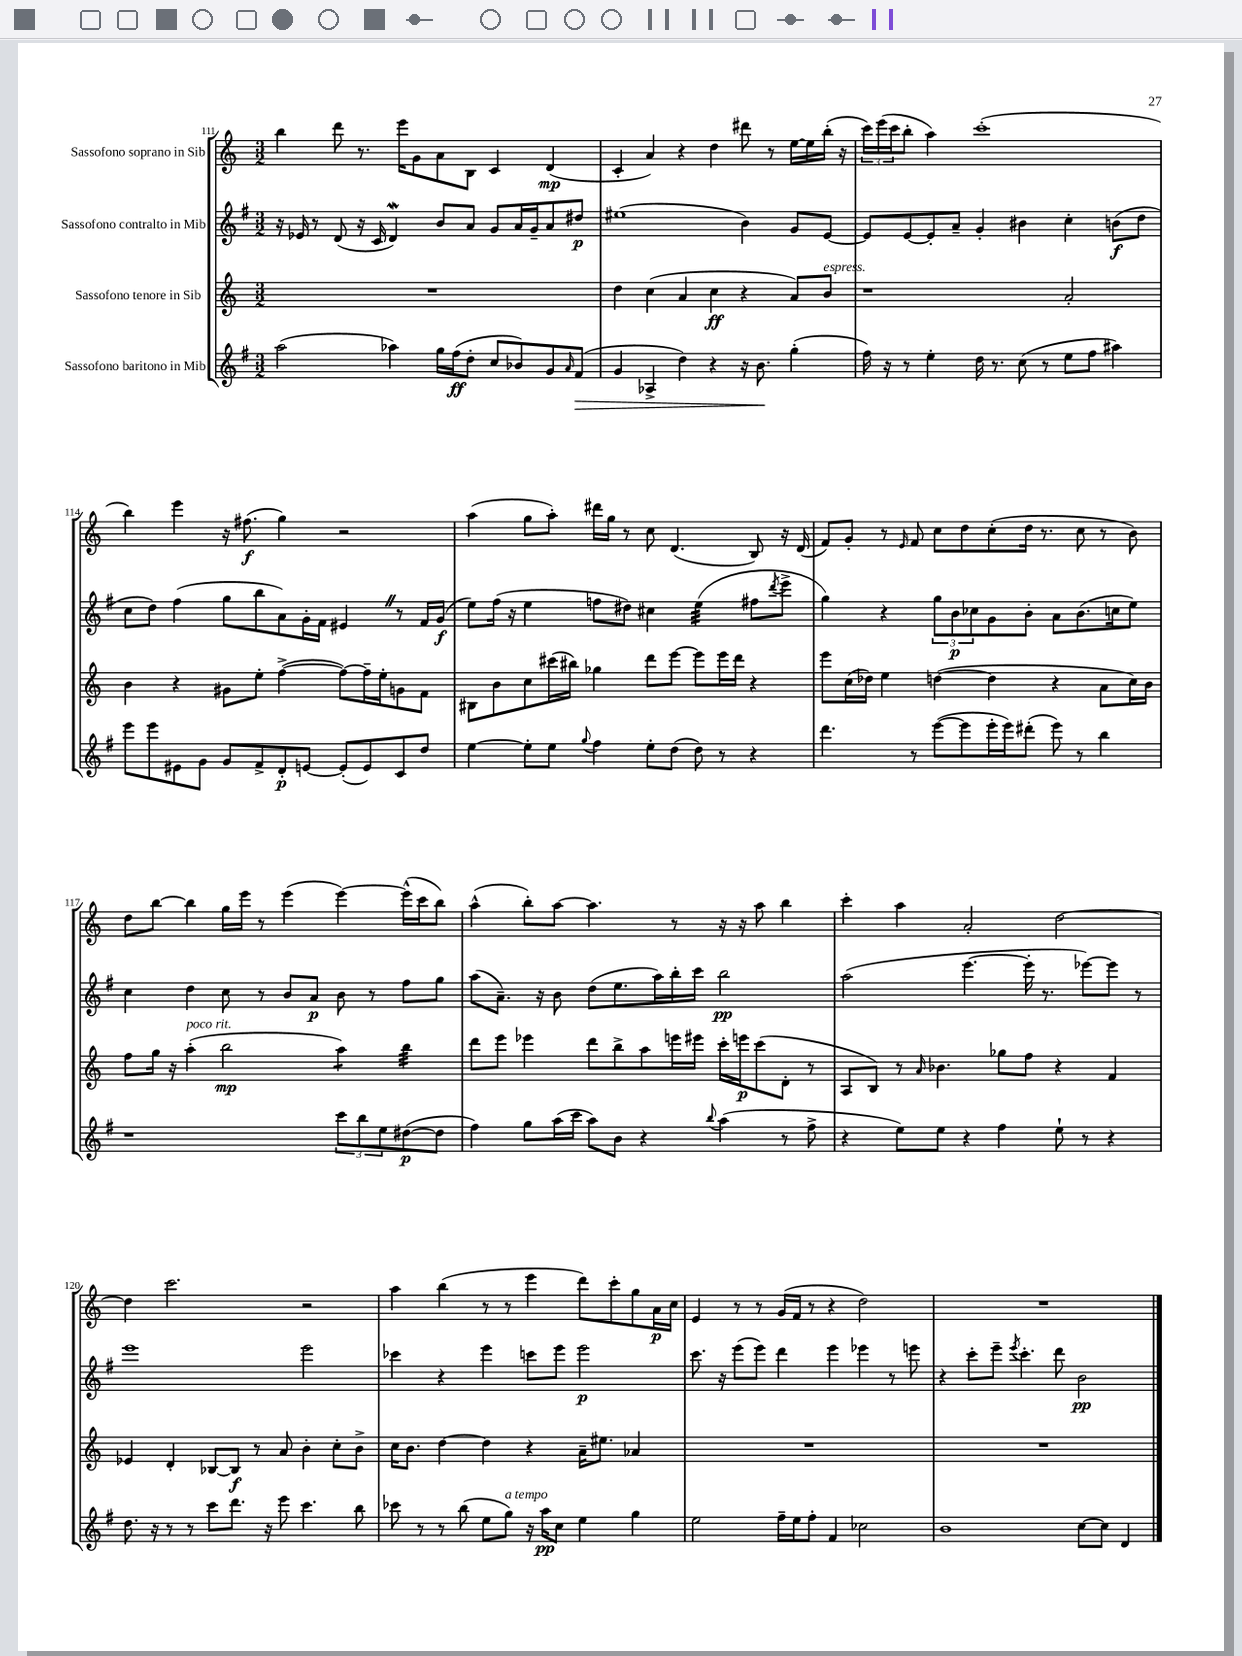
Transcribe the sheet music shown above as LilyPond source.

<<
\new StaffGroup <<
\new Staff = "s0" \with { instrumentName = "Sassofono soprano in Sib" } {
    \clef treble \key c \major \numericTimeSignature \time 3/2
    b''4 d'''8 r8. e'''16 g'8 a'8 b8 c'4 d'4\mp( |
    c'4-. a'4) r4 d''4 dis'''8 r8 e''16~ e''16 b''16-.( r16 |
    \tuplet 3/2 { c'''16) e'''16( c'''16 } b''8-. a''4) c'''1-.( |
    b''4) e'''4 r16 fis''8.\f( g''4) r2 |
    a''4( g''8 a''8-.) dis'''16 g''16 r8 c''8 d'4.( b8) r16 d'16( |
    f'8) g'8-. r8 \grace { e'16 } f'8 c''8 d''8 c''8-.( d''16 r8. c''8 r8 b'8) |
    d''8 b''8~ b''4 g''16 e'''16 r8 e'''4( e'''4~) e'''16-^( c'''16 b''8) |
    a''4-^( b''8-.) a''8~ a''4. r8 r16 r16 a''8 b''4 |
    c'''4-. a''4 a'2-. d''2~ |
    d''4 c'''2. r2 |
    a''4 b''4( r8 r8 e'''4 d'''8) c'''8-. g''8 a'16\p c''16 |
    e'4 r8 r8 g'16( f'16 r8 r4 d''2) |
    R1. \bar "|." |
}
\new Staff = "s1" \with { instrumentName = "Sassofono contralto in Mib" } {
    \clef treble \key g \major \numericTimeSignature \time 3/2
    r16 ees'16 r8 d'8( r16 c'16 d'4\mordent) b'8 a'8 g'8 a'16 g'16-- a'8 dis''8\p |
    eis''1( b'4) g'8 e'8~ |
    e'8 e'8~ e'8-. a'8-- g'4-. bis'4 c''4-. b'8\f( d''8 |
    c''8 d''8) fis''4( g''8 b''8 a'8) g'16-. fis'16 eis'4 \once \override BreathingSign.text = \markup { \musicglyph "scripts.caesura.straight" } \breathe r8 fis'16 g'16\f( |
    e''8) fis''16( r16 e''4 f''8 dis''8) cis''4 e''4:32( fis''8 \acciaccatura { d'''8 } e'''8-> |
    g''4) r4 \tuplet 3/2 { g''8 b'8\p ces''8 } g'8 b'8-. a'8 b'8.( c''16 e''8) |
    c''4 d''4 c''8 r8 b'8 a'8\p b'8 r8 fis''8 g''8 |
    a''8( a'8.--) r16 b'8 d''8( e''8. a''16) b''16-. c'''16 b''2\pp |
    a''2( e'''4.~ e'''16-. r8. ees'''8~) ees'''8 r8 |
    e'''1 e'''2 |
    ces'''4 r4 e'''4 c'''8 e'''8 e'''2\p |
    c'''8. r16 e'''8( e'''8) d'''4 e'''4 ees'''4 r8 e'''8 |
    r4 c'''8-. e'''8-- \acciaccatura { e'''8 } c'''4.-. d'''8 b'2\pp \bar "|." |
}
\new Staff = "s2" \with { instrumentName = "Sassofono tenore in Sib" } {
    \clef treble \key c \major \numericTimeSignature \time 3/2
    R1. |
    d''4 c''4( a'4 c''4\ff r4 a'8) b'8^\markup { \italic "espress." } |
    r1 a'2-. |
    b'4 r4 gis'8 e''8-. f''4~->( f''8~) f''16-- e''16-. g'8 f'8 |
    bis8 b'8 c''8 cis'''16( bis''16) ges''4 d'''8 e'''8~ e'''8 e'''16 d'''16 r4 |
    e'''8 c''16( des''16) e''4 d''4~( d''4 r4 a'8 c''16) b'16 |
    f''8 g''16 r16 a''4-.^\markup { \italic "poco rit." }( b''2\mp a''4:8) b''4:32 |
    d'''8 e'''8 ees'''4 d'''8 b''8-> a''8 e'''16 eis'''16 c'''16-. e'''16\p c'''8( d'8-. r8 |
    a8 b8) r8 \grace { a'16 } bes'4. ges''8 f''8 r4 f'4 |
    ees'4 d'4-. bes8~ bes8\f r8 a'8 b'4-. c''8-. b'8-> |
    c''16 b'8. d''4~ d''4 r4 a'16-- eis''8. aes'4 |
    R1. |
    R1. \bar "|." |
}
\new Staff = "s3" \with { instrumentName = "Sassofono baritono in Mib" } {
    \clef treble \key g \major \numericTimeSignature \time 3/2
    a''2( aes''4) g''16 fis''16\ff( d''8-. c''8 bes'8) g'8 \grace { a'16 } fis'8\>( |
    g'4 aes4-> d''4) r4 r16 b'8.\! g''4-.( |
    fis''16) r16 r8 e''4-. d''16 r8. c''8( r8 e''8 fis''8 ais''4) |
    e'''8 e'''8 eis'8 g'8 g'8 fis'8-> d'8-.\p e'8~ e'8-.( e'8) c'8 d''8 |
    e''4~ e''8-. e''8 \appoggiatura { g''8 } fis''4 e''8-. d''8( d''8) r8 r4 |
    d'''4. r8 e'''8~( e'''8 e'''16-. e'''16) dis'''8-.( e'''8) r8 b''4 |
    r1 \tuplet 3/2 { c'''8 b''8 e''8 } dis''8~\p( dis''8 |
    fis''4) g''8 a''16( c'''16 a''8) b'8 r4 \appoggiatura { b''8 } a''4( r8 fis''8-> |
    r4 e''8) e''8 r4 fis''4 e''8-! r8 r4 |
    d''8. r16 r8 r8 c'''8 d'''8. r16 e'''8 c'''4. b''8 |
    ces'''8 r8 r8 b''8( e''8 g''8^\markup { \italic "a tempo" }) r16 a''16\pp c''8 e''4 g''4 |
    e''2 fis''16-- e''16 fis''8-. fis'4 ces''2 |
    b'1 c''8~ c''8 d'4 \bar "|." |
}
>>
>>
\layout { \context { \Score currentBarNumber = #111 } }
